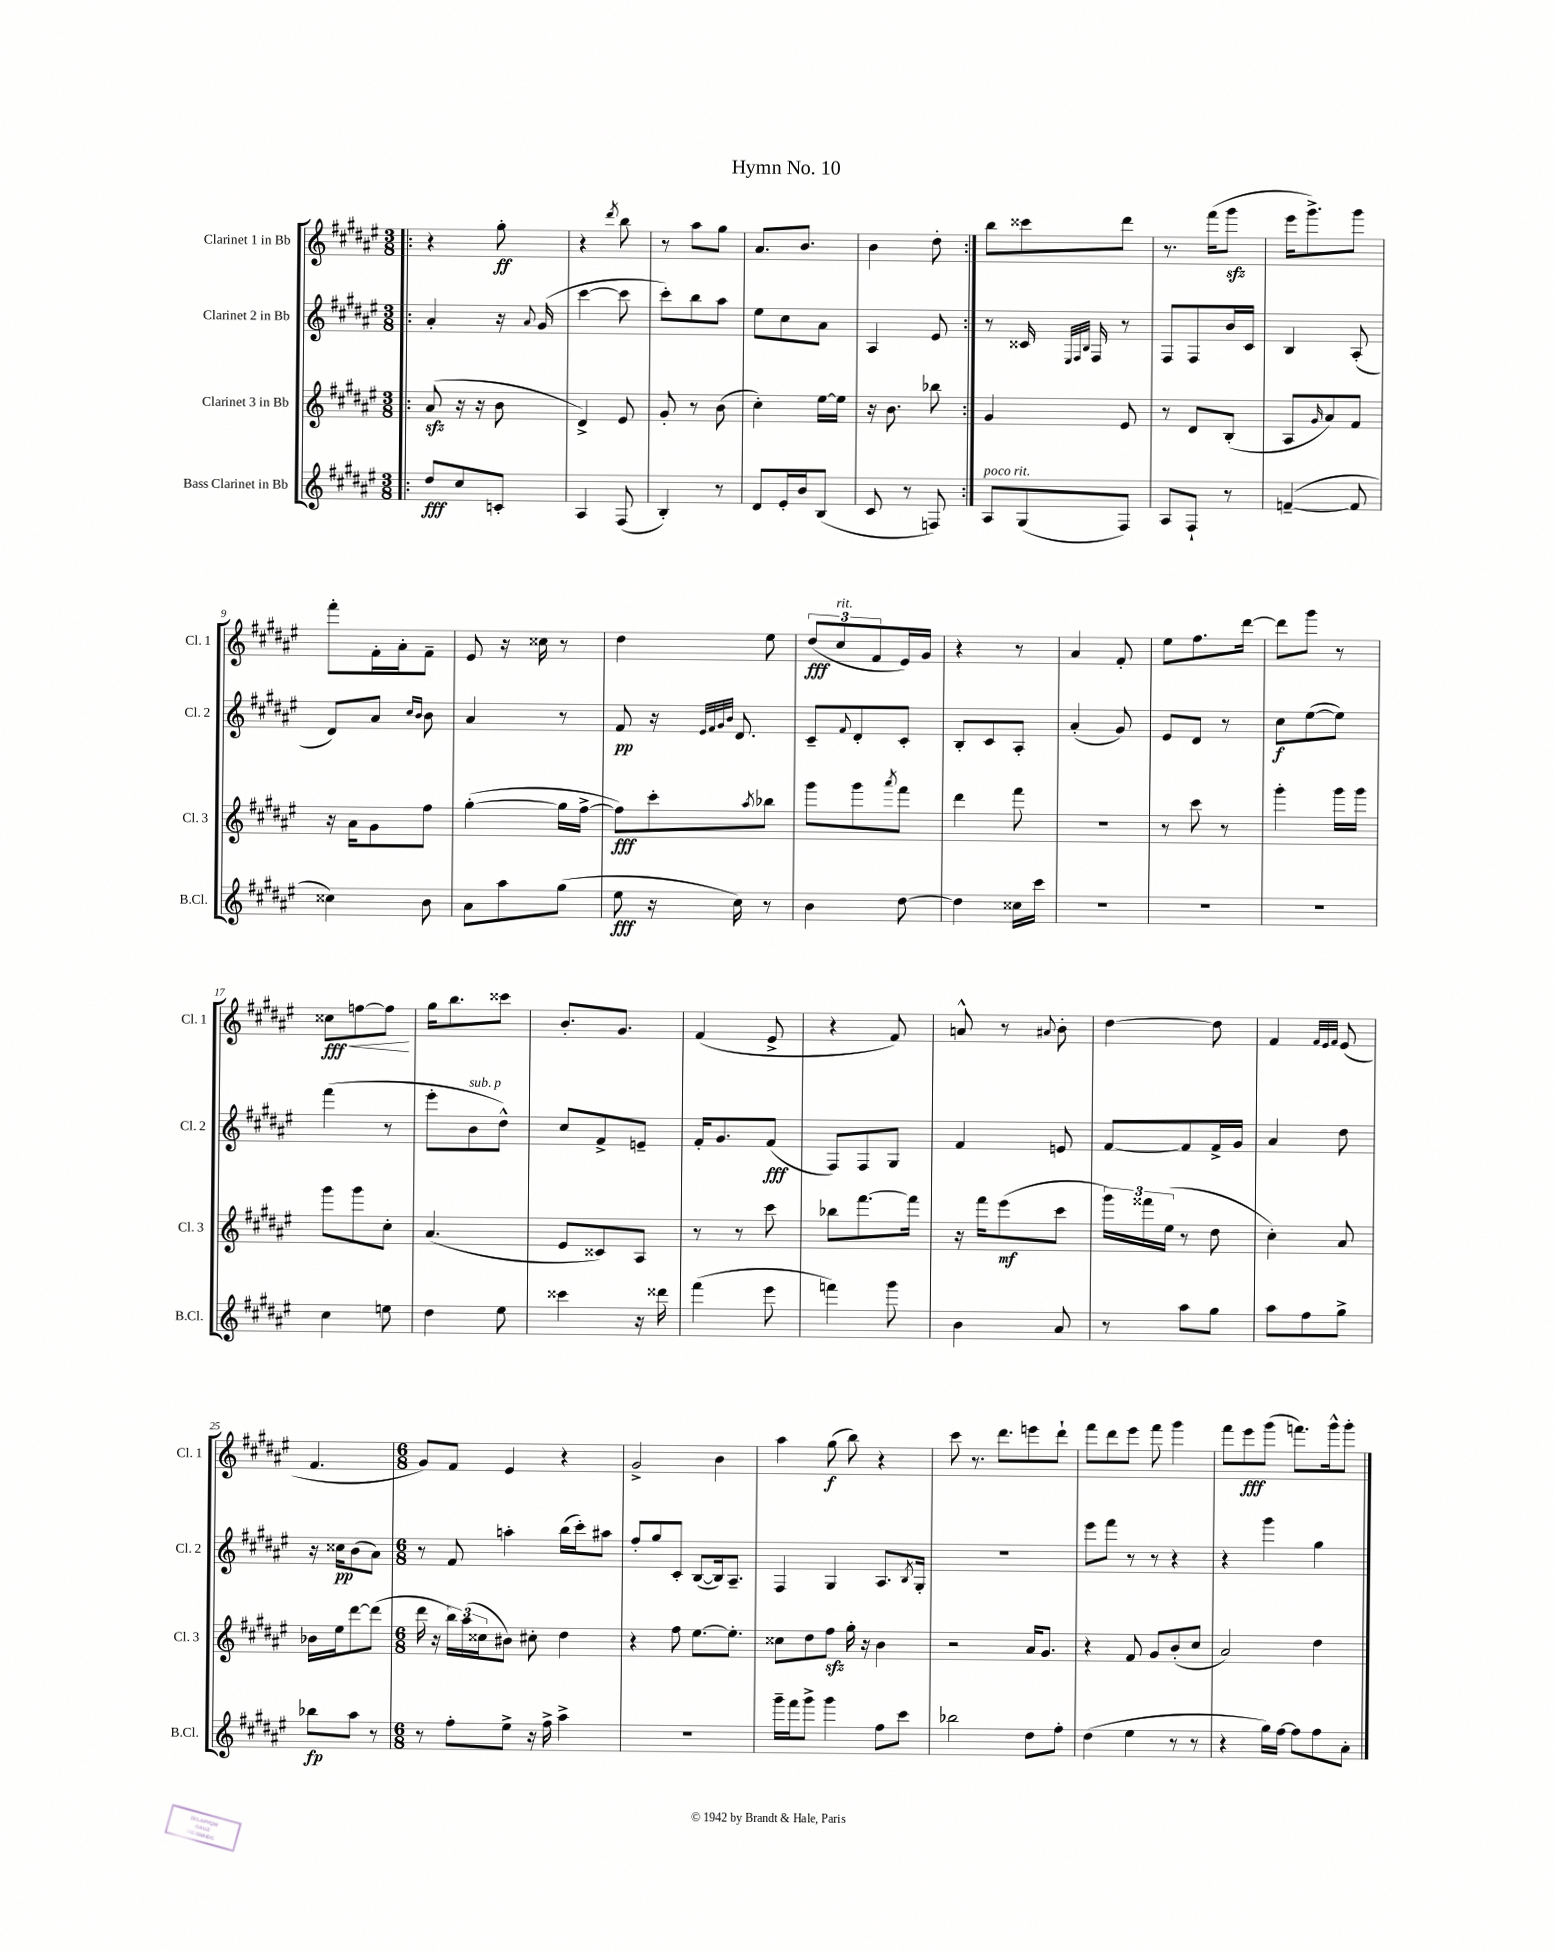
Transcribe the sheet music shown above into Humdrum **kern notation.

**kern	**kern	**kern	**kern
*staff4	*staff3	*staff2	*staff1
*clefG2	*clefG2	*clefG2	*clefG2
*k[f#c#g#d#a#e#]	*k[f#c#g#d#a#e#]	*k[f#c#g#d#a#e#]	*k[f#c#g#d#a#e#]
*M3/8	*M3/8	*M3/8	*M3/8
=!|:	=!|:	=!|:	=!|:
8dd#	(8a#	4a#'	4r
8cc#	16r	.	.
.	16r	.	.
8c'	8b	16r	8gg#'
.	.	8qqa#	.
.	.	(16g#	.
=	=	=	=
4A#	4d#^)	[4ccc#	4r
.	.	.	8qddd#
(8F#	8e#	8ccc#]	8bb
=	=	=	=
4B')	8g#'	8ccc#')	8r
.	8r	8bb	8aa#
8r	(8b	8aa#	8gg#
=	=	=	=
8d#	4cc#')	8ee#	8.a#
16e#'	.	8cc#	.
16b	.	.	8.b
(8B	[16ee#	8a#	.
.	16ee#]	.	.
=	=	=	=
8c#	16r	4A#	4b
.	8.b	.	.
8r	.	.	.
8F)	8bb-	8e#	8dd#'
=:|!	=:|!	=:|!	=:|!
8A#	4g#	8r	8bb
(8G#	.	16c##	8ccc##
.	.	32qqE#	.
.	.	32qqF#	.
.	.	32qqB	.
.	.	16F#	.
8F#)	8e#	8r	8ddd#
=	=	=	=
8A#	8r	8F#	8.r
8F#`	8d#	8F#	.
.	.	.	(16fff#
8r	(8B'	16b	8ggg#
.	.	16c#	.
=	=	=	=
([4f~	8A#	4B	16eee#
.	.	.	8.ggg#^)
.	16qqg#	.	.
.	8a#)	.	.
8f]	8f#	(8A#'	8ggg#
=	=	=	=
4cc##)	16r	8d#)	8fff#'
.	16a#	.	.
.	8g#	8a#	16f#'
.	.	.	16a#'
.	.	16qqcc#	.
.	.	16qqb	.
8b	8ff#	8b	8f#~
=	=	=	=
8a#	([4gg#'	4a#	8e#
8aa#	.	.	16r
.	.	.	16cc##
(8gg#	16gg#]	8r	8r
.	[16ff#^	.	.
=	=	=	=
8ee#	8ff#])	8f#	4dd#
16r	8ccc#'	16r	.
.	.	32qqe#	.
.	.	32qqf#	.
.	.	32qqg#	.
.	.	32qqb	.
16cc#)	.	8.d#	.
.	8qaa#	.	.
8r	8bb-	.	8ee#
=	=	=	=
4b	8ggg#	8c#~	(12dd#
.	.	.	12cc#
.	.	8qqf#	.
.	8ggg#	8d#'	.
.	.	.	12f#
.	8qaaa#	.	.
[8dd#	8fff#	8c#'	16e#)
.	.	.	16g#
=	=	=	=
4dd#]	4ddd#	8B'	4r
.	.	8c#	.
16cc##	8fff#	8A#'	8r
16ccc#	.	.	.
=	=	=	=
4.r	4.r	(4a#'	4a#
.	.	8g#)	8f#'
=	=	=	=
4.r	8r	8e#	8ee#
.	8ccc#	8d#	8.ff#
.	8r	8r	.
.	.	.	[16ddd#
=	=	=	=
4.r	4ggg#'	8cc#	8ddd#]
.	.	([8ee#	8ggg#
.	16ggg#	8ee#])	8r
.	16ggg#	.	.
=	=	=	=
4cc#	8ggg#	(4fff#	8cc##
.	8ggg#	.	[8ff
8ee	8cc#'	8r	8ff]
=	=	=	=
4dd#	(4.a#	8eee#'	16gg#
.	.	.	8.bb
.	.	8b	.
8ee#	.	8dd#^^)	8ccc##
=	=	=	=
4ccc##	8e#	8cc#	8.b'
.	8c##)	8f#^	.
.	.	.	8.g#
16r	8A#	8e~	.
16ddd##	.	.	.
=	=	=	=
(4fff#	8r	16f#'	(4f#
.	.	8.g#	.
.	8r	.	.
8eee#	8ccc#	(8f#	8e#^
=	=	=	=
4fff)	8bb-	8F#)	4r
.	[8.fff#	8F#	.
8ggg#	.	8G#	8f#)
.	16fff#]	.	.
=	=	=	=
4b	16r	4f#	8a^^
.	16fff#	.	.
.	(8eee#	.	8r
.	.	.	8qqa#
8a#	8ccc#	8e	8b'
=	=	=	=
8r	24ggg#)	[8f#	[4dd#
.	24fff##	.	.
.	(24ee#	.	.
8aa#	8r	8f#]	.
8gg#	8dd#	16f#^	8dd#]
.	.	16g#	.
=	=	=	=
8aa#	4cc#')	4a#	4f#
8ff#	.	.	.
.	.	.	32qqf#
.	.	.	32qqe#
.	.	.	32qqf#
8gg#^	8a#	8dd#	(8e#
=	=	=	=
8bb-	16b-	16r	4.f#
.	16ee#	16cc##	.
8aa#	[8ddd#	(8b	.
8r	(8ddd#]	8a#)	.
=	=	=	=
*M6/8	*M6/8	*M6/8	*M6/8
8r	16ddd#	8r	8g#)
.	16r	.	.
8ff#'	24bb)	8f#	8f#
.	(24aa#	.	.
.	24cc##	.	.
8ee#^	8b#)	4aa'	4e#
16r	8cc#'	.	.
16ff#^	.	.	.
4aa#^	4dd#	(16bb	4r
.	.	16ccc#')	.
.	.	8aa#	.
=	=	=	=
2.r	4r	8ff#'	2g#^
.	.	8gg#	.
.	8ff#	8c#'	.
.	[8.ee#	([8B	.
.	.	16B])	4b
.	8.ee#']	8.A#~	.
=	=	=	=
16ggg#~	8cc##	4F#	4aa#
16fff#	.	.	.
8ggg#^	8dd#	.	.
4ggg#	8ff#	4G#	(8gg#
.	16gg#'	.	8bb)
.	16r	.	.
8ff#	4b	8.A#	4r
8ccc#	.	.	.
.	.	8qB	.
.	.	16G#'	.
=	=	=	=
2bb-	2r	2.r	8ccc#
.	.	.	8.r
.	.	.	8.ddd#
8dd#	16a#	.	8eee
.	8.g#	.	.
8ff#'	.	.	8ddd#`
=	=	=	=
(4dd#	4r	8eee#	8fff#
.	.	8fff#	8ddd#
4ee#	8f#	8r	8eee#
.	8g#	8r	8fff#
8r	(8b'	4r	4ggg#
8r	8cc#	.	.
=	=	=	=
4r	2a#)	4r	8fff#
.	.	.	8eee#
16gg#)	.	4ggg#	(8ggg#
[16ff#	.	.	.
8ff#]	.	.	8.fff)
8ff#	4dd#	4gg#	.
.	.	.	16ggg#^^
8a#'	.	.	8ggg#'
==	==	==	==
*-	*-	*-	*-
